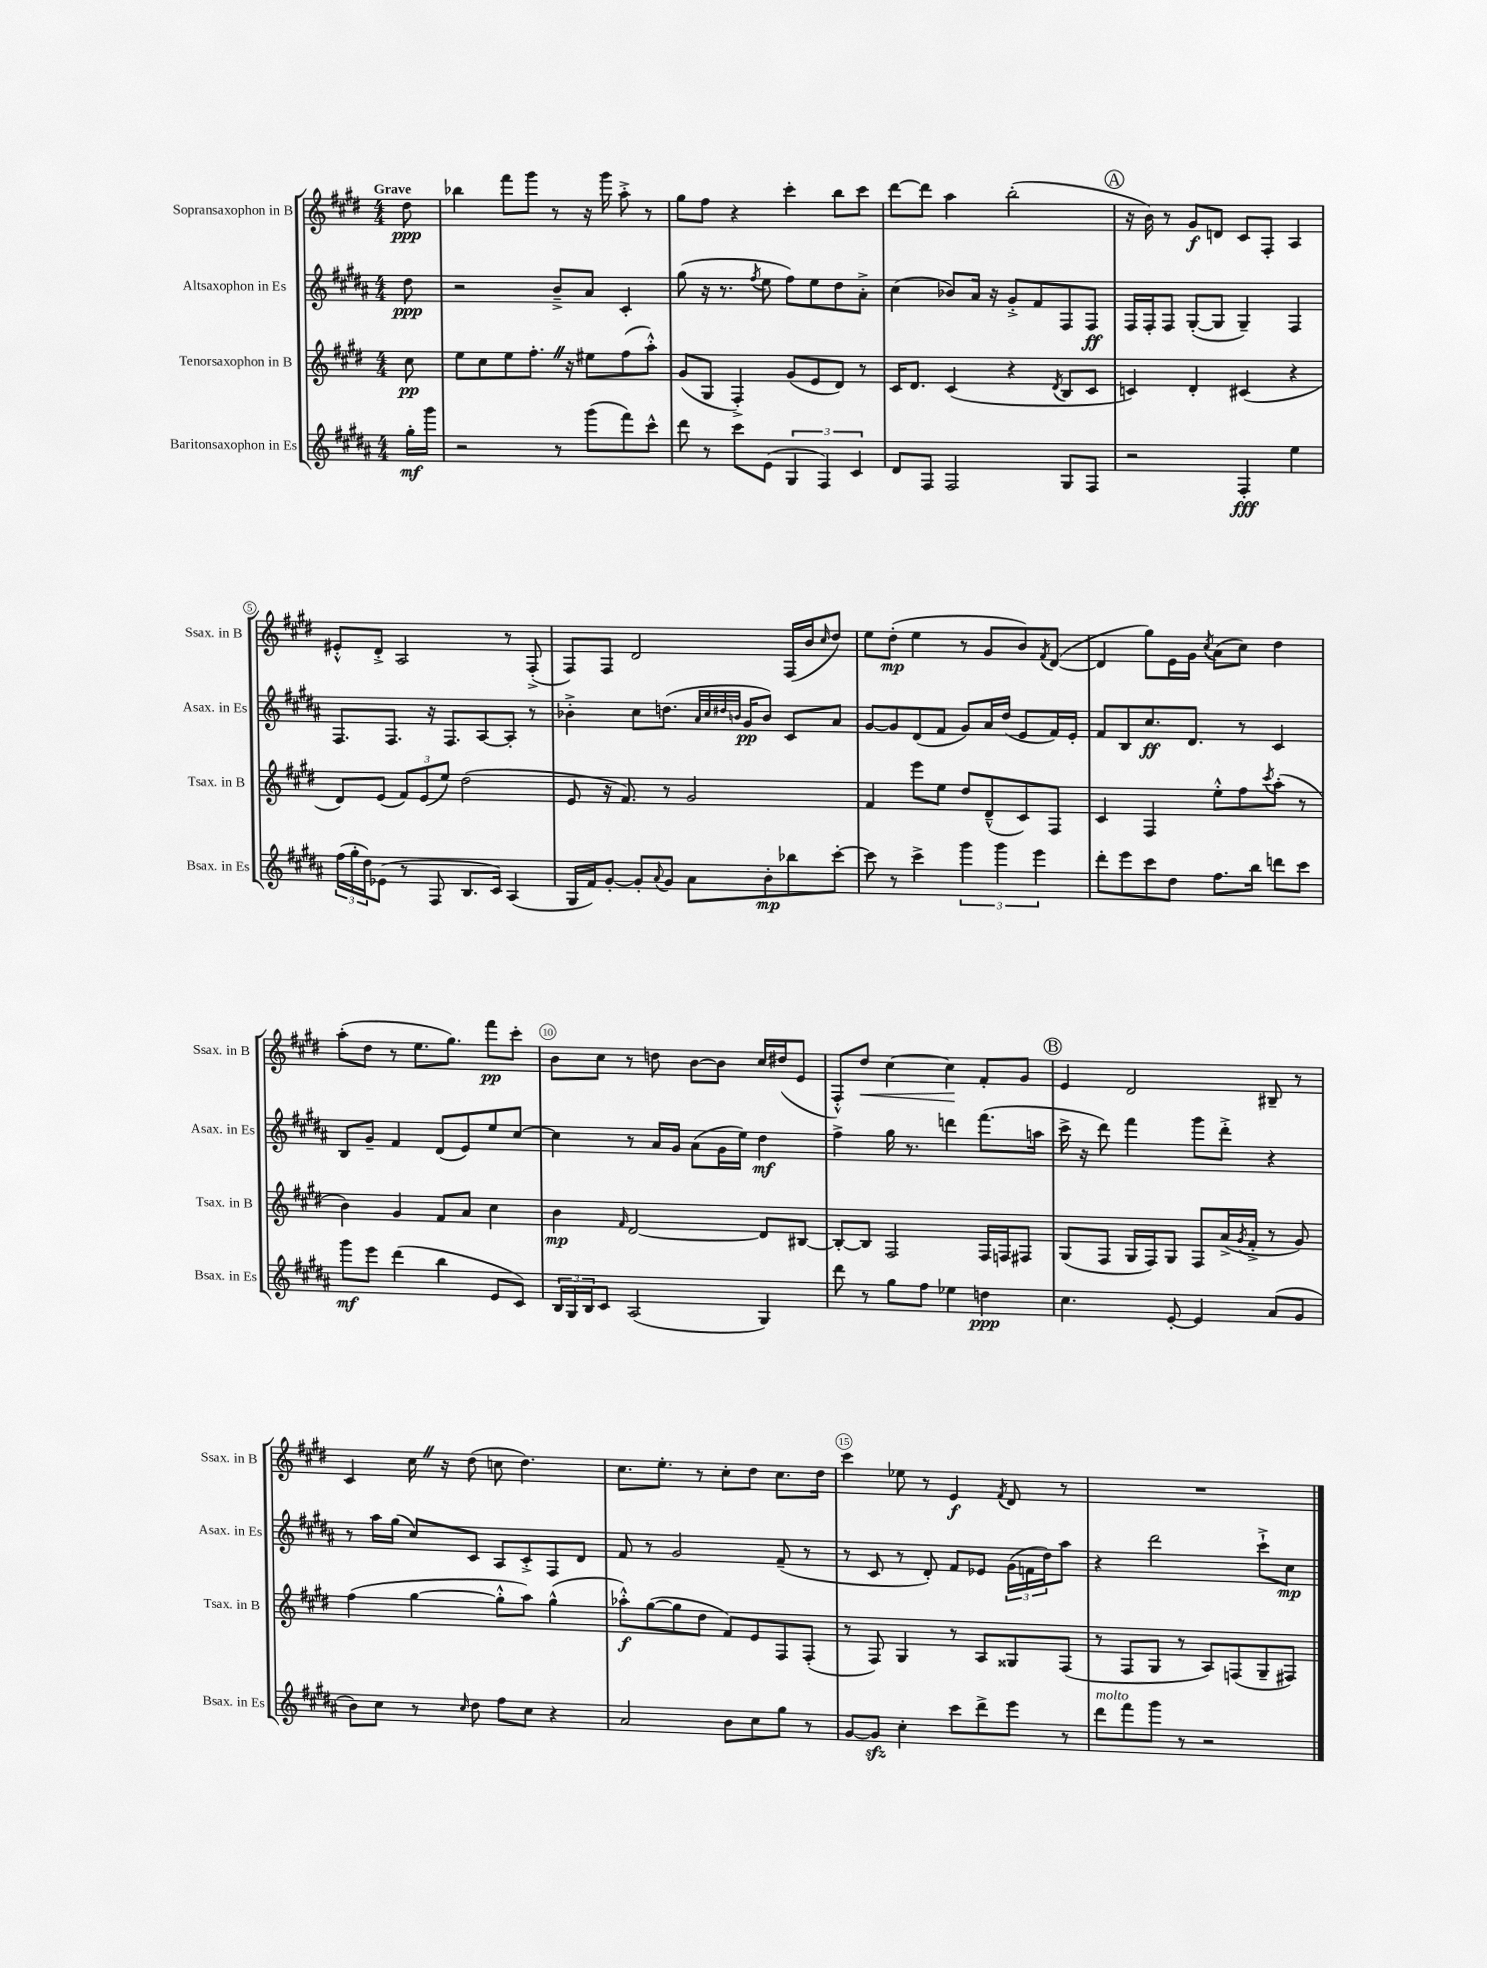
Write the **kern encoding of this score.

**kern	**dynam	**kern	**dynam	**kern	**dynam	**kern	**dynam
*part4	*part4	*part3	*part3	*part2	*part2	*part1	*part1
*staff4	*staff4	*staff3	*staff3	*staff2	*staff2	*staff1	*staff1
*I"Baritonsaxophon in Es	*	*I"Tenorsaxophon in B	*	*I"Altsaxophon in Es	*	*I"Sopransaxophon in B	*
*I'Bsax. in Es	*	*I'Tsax. in B	*	*I'Asax. in Es	*	*I'Ssax. in B	*
*clefG2	*	*clefG2	*	*clefG2	*	*clefG2	*
*k[f#c#g#d#a#]	*	*k[f#c#g#d#]	*	*k[f#c#g#d#a#]	*	*k[f#c#g#d#]	*
*M4/4	*	*M4/4	*	*M4/4	*	*M4/4	*
=	=	=	=	=	=	=	=
!	!	!	!	!	!	!LO:TX:a:B:t=Grave	!
16gg#'\LL	mf	8cc#\	pp	8dd#\	ppp	8dd#\	ppp
16ggg#\JJ	.	.	.	.	.	.	.
=1	=1	=1	=1	=1	=1	=1	=1
2r	.	8ee\L	.	2r	.	4bb-X\	.
.	.	8cc#\	.	.	.	.	.
.	.	8ee\	.	.	.	8fff#\L	.
.	.	8.ff#'Z\J	.	.	.	8ggg#\J	.
8r	.	.	.	8b~^/L	.	8r	.
.	.	16r	.	.	.	.	.
(8ggg#\L	.	8ee#X\L	.	8a#/J	.	16r	.
.	.	.	.	.	.	16ggg#\	.
8fff#\)	.	(8ff#\	.	4c#'/	.	8aa'^\	.
8ccc#^^\J	.	8aa'^^\J)	.	.	.	8r	.
=2	=2	=2	=2	=2	=2	=2	=2
8ddd#\	.	(8g#/L	.	(8gg#\	.	8gg#\L	.
8r	.	8G#/J	.	16r	.	8ff#\J	.
.	.	.	.	8.r	.	.	.
8ccc#\L	.	4F#'^/)	.	.	.	4r	.
.	.	.	.	8qff#/	.	.	.
(8e\J	.	.	.	8ee\	.	.	.
6G#/	.	(8g#/L	.	8ff#\L)	.	4ccc#'\	.
.	.	8e/	.	8ee\	.	.	.
6F#/)	.	.	.	.	.	.	.
.	.	8d#/J)	.	8dd#\	.	8bb\L	.
6c#/	.	.	.	.	.	.	.
.	.	8r	.	8a#'^\J	.	8ccc#\J	.
=3	=3	=3	=3	=3	=3	=3	=3
8d#/L	.	16c#/KL	.	(4cc#\	.	[8ddd#\L	.
.	.	8.d#/J	.	.	.	.	.
8F#/J	.	.	.	.	.	8ddd#\J]	.
2F#/	.	(4c#/	.	8b-X/L)	.	4aa\	.
.	.	.	.	16a#/Jk	.	.	.
.	.	.	.	16r	.	.	.
.	.	4r	.	8g#'^/L	.	(2bb'\	.
.	.	.	.	8f#/	.	.	.
.	.	8qd#/	.	.	.	.	.
8G#/L	.	8B/L	.	8F#/	.	.	.
8F#/J	.	8c#/J	.	8F#/J	ff	.	.
!!LO:REH:place=s1:t=A
=4	=4	=4	=4	=4	=4	=4	=4
2r	.	4cn/)	.	16F#/LL	.	16r	.
.	.	.	.	16F#'/J	.	16b\)	.
.	.	.	.	8F#/J	.	8r	.
.	.	4d#'/	.	([8G#'/L	.	8g#/L	f
.	.	.	.	8G#/J]	.	8dn/J	.
4F#'/	fff	(4c#X/	.	4G#~/)	.	8c#/L	.
.	.	.	.	.	.	8F#'/J	.
4ee\	.	4r	.	4F#/	.	4A/	.
!!LO:LB:g=z
=5	=5	=5	=5	=5	=5	=5	=5
(24ff#\LL	.	8d#/L)	.	8.F#/L	.	8e#X'^^/L	.
24gg#'\	.	.	.	.	.	.	.
24dd#\J)	.	.	.	.	.	.	.
(8e-X\J	.	(8e/J	.	.	.	8d#'^/J	.
.	.	.	.	8.F#/J	.	.	.
8r	.	12f#/L)	.	.	.	2A/	.
.	.	(12e/	.	.	.	.	.
8F#/	.	.	.	16r	.	.	.
.	.	12ee/J)	.	.	.	.	.
.	.	.	.	8.F#/L	.	.	.
8.B/L	.	(2dd#\	.	.	.	.	.
.	.	.	.	[8A#/	.	.	.
16c#/Jk)	.	.	.	.	.	.	.
(4A#/	.	.	.	8A#'/J]	.	8r	.
.	.	.	.	8r	.	(8F#'^/	.
=6	=6	=6	=6	=6	=6	=6	=6
16G#/LL	.	8e/	.	4b-X'^\	.	8F#/L)	.
16f#/J)	.	.	.	.	.	.	.
[8g#'/J	.	16r	.	.	.	8F#/J	.
.	.	8.f#/)	.	.	.	.	.
8g#'/L]	.	.	.	8cc#\L	.	2d#/	.
8qqa#/	.	.	.	.	.	.	.
8g#/J	.	8r	.	(8.ddn\J	.	.	.
8a#\L	.	2g#/	.	.	.	.	.
.	.	.	.	32qqa#/LLL	.	.	.
.	.	.	.	32qqcc#/	.	.	.
.	.	.	.	32qqdd#X/	.	.	.
.	.	.	.	32qqbn/JJJ	.	.	.
.	.	.	.	16g#/KL	pp	.	.
8b'\	mp	.	.	8b/J)	.	.	.
8bb-X\	.	.	.	8c#/L	.	(16F#/LL	.
.	.	.	.	.	.	16b/J	.
.	.	.	.	.	.	16qqcc#/	.
[8ccc#'\J	.	.	.	8a#/J	.	8dd#/J)	.
=7	=7	=7	=7	=7	=7	=7	=7
8ccc#\]	.	4f#/	.	[8g#/L	.	8ee\L	.
8r	.	.	.	8g#/]	.	(8dd#'\J	mp
4ccc#^\	.	8eee\L	.	(8d#/	.	4ee\	.
.	.	8ee\J	.	8f#/J	.	.	.
6ggg#\	.	8dd#/L	.	8g#/L)	.	8r	.
.	.	(8d#~^^/	.	16a#/L	.	8g#/L	.
6ggg#\	.	.	.	.	.	.	.
.	.	.	.	(16dd#/JJ	.	.	.
.	.	8c#/)	.	8e/L	.	8b/)	.
6eee\	.	.	.	.	.	.	.
.	.	.	.	.	.	8qf#/	.
.	.	8F#/J	.	16f#/L)	.	([8d#/J	.
.	.	.	.	16e'/JJ	.	.	.
=8	=8	=8	=8	=8	=8	=8	=8
8ddd#'\L	.	4c#/	.	8f#/L	.	4d#/]	.
8eee\	.	.	.	8B/	.	.	.
8ccc#\	.	4F#/	.	8.cc#/	ff	8gg#\L)	.
8dd#\J	.	.	.	.	.	16e\L	.
.	.	.	.	8.d#/J	.	16g#\JJ	.
.	.	.	.	.	.	8qcc#/	.
8.ff#\L	.	8ee'^^\L	.	.	.	(8a\L	.
.	.	8ff#\	.	8r	.	8cc#\J)	.
16bb\Jk	.	.	.	.	.	.	.
.	.	8qccc#/	.	.	.	.	.
8dddn\L	.	(8aa'\J	.	4c#/	.	4dd#\	.
8ccc#\J	.	8r	.	.	.	.	.
!!LO:LB:g=z
=9	=9	=9	=9	=9	=9	=9	=9
8ggg#\L	mf	4b\)	.	8B/L	.	(8aa'\L	.
8eee\J	.	.	.	8g#~/J	.	8dd#\J	.
(4ddd#\	.	4g#/	.	4f#/	.	8r	.
.	.	.	.	.	.	8.ee\L	.
4bb\	.	8f#/L	.	(8d#/L	.	.	.
.	.	.	.	.	.	8.gg#\J)	.
.	.	8a/J	.	8e/)	.	.	.
8e/L	.	4cc#\	.	8ee/	.	8fff#\L	pp
8c#/J)	.	.	.	[8cc#/J	.	8ccc#'\J	.
=10	=10	=10	=10	=10	=10	=10	=10
24B/LL	.	4b\	mp	4cc#\]	.	8b\L	.
24G#/	.	.	.	.	.	.	.
24B/J	.	.	.	.	.	.	.
8c#/J	.	.	.	.	.	8cc#\J	.
.	.	16qqf#/	.	.	.	.	.
(2A#/	.	[2d#/	.	8r	.	8r	.
.	.	.	.	16a#/LL	.	8ddn\	.
.	.	.	.	16g#/JJ	.	.	.
.	.	.	.	(8a#\L	.	[8b\L	.
.	.	.	.	16g#\L	.	8b\J]	.
.	.	.	.	16ee\JJ)	.	.	.
4G#/)	.	8d#/L]	.	4dd#\	mf	16cc#/LL	.
.	.	.	.	.	.	(16dd#X/J	.
.	.	[8B#X/J	.	.	.	8e/J	.
=11	=11	=11	=11	=11	=11	=11	=11
8ddd#\	.	8B#'/L_	.	4ff#^\	.	8F#'^^/L)	.
!	!	!	!	!	!	!	!LO:HP:b
8r	.	8B#/J]	.	.	.	8dd#/J	<
8gg#\L	.	2F#/	.	16gg#\	.	[4cc#\	.
.	.	.	.	8.r	.	.	.
8ff#\J	.	.	.	.	.	.	.
4ee-X\	.	.	.	4dddn\	.	4cc#\]	.
4ddn\	ppp	16F#/LL	.	(8.fff#\L	.	8f#'/L	[
.	.	16Fn/J	.	.	.	.	.
.	.	8F#X/J	.	.	.	8g#/J	.
.	.	.	.	16aan\Jk	.	.	.
!!LO:REH:place=s1:t=B
=12	=12	=12	=12	=12	=12	=12	=12
4.cc#\	.	(8G#/L	.	16ccc#^\	.	4e/	.
.	.	.	.	16r	.	.	.
.	.	8F#/J	.	8ddd#\)	.	.	.
.	.	16G#/LL	.	4fff#\	.	2d#/	.
.	.	16F#/J)	.	.	.	.	.
[8e'/	.	8G#/J	.	.	.	.	.
4e/]	.	8F#/L	.	8ggg#\L	.	.	.
.	.	(16a^/L	.	8ddd#'^\J	.	.	.
.	.	8qg#/	.	.	.	.	.
.	.	16f#'^/JJ	.	.	.	.	.
(8a#/L	.	8r	.	4r	.	8B#X~/	.
8g#/J	.	8g#/)	.	.	.	8r	.
!!LO:LB:g=z
=13	=13	=13	=13	=13	=13	=13	=13
8b\L)	.	(4ff#\	.	8r	.	4c#/	.
8cc#\J	.	.	.	16aa#\LL	.	.	.
.	.	.	.	(16gg#\JJ	.	.	.
8r	.	[4gg#\	.	8cc#/L)	.	16cc#Z\	.
.	.	.	.	.	.	16r	.
16qqcc#/	.	.	.	.	.	.	.
8dd#\	.	.	.	8c#/J	.	(8dd#\	.
8ff#\L	.	8gg#'^^\L]	.	8A#/L	.	8ccn\	.
8cc#\J	.	8aa\J)	.	8c#'^/	.	4.dd#\)	.
4r	.	(4gg#^^\	.	8F#/	.	.	.
.	.	.	.	8d#/J	.	.	.
=14	=14	=14	=14	=14	=14	=14	=14
2a#/	.	8aa-X'^^\L)	f	8f#/	.	8.cc#\L	.
.	.	([8gg#\	.	8r	.	.	.
.	.	.	.	.	.	8.ee'\J	.
.	.	8gg#\]	.	2g#/	.	.	.
.	.	8dd#\J	.	.	.	8r	.
8b\L	.	8f#/L)	.	.	.	8cc#'\L	.
8cc#\	.	8e/	.	.	.	8dd#\J	.
8gg#\J	.	8F#/	.	(8f#~/	.	8.cc#\L	.
8r	.	(8F#'/J	.	8r	.	.	.
.	.	.	.	.	.	16dd#\Jk	.
=15	=15	=15	=15	=15	=15	=15	=15
[8g#/L	.	8r	.	8r	.	4ccc#\	.
8g#zz/J]	.	8F#/)	.	8c#/	.	.	.
4cc#'\	.	4G#/	.	8r	.	8ee-X\	.
.	.	.	.	8d#'/)	.	8r	.
8ccc#\L	.	8r	.	8f#/L	.	4e/	f
8ddd#^\	.	8A/L	.	8e-X/J	.	.	.
.	.	.	.	.	.	8qf#/	.
8eee\J	.	8G##X/	.	(24g#\LL	.	8d#/	.
.	.	.	.	24fn\	.	.	.
.	.	.	.	24dd#\J)	.	.	.
8r	.	(8F#/J	.	8aa#\J	.	8r	.
=16	=16	=16	=16	=16	=16	=16	=16
!LO:TX:a:i:t=molto	!	!	!	!	!	!	!
8ddd#\L	.	8r	.	4r	.	1r	.
8fff#\	.	8F#/L	.	.	.	.	.
8ggg#\J	.	8G#/J	.	2ddd#\	.	.	.
8r	.	8r	.	.	.	.	.
2r	.	8A/L)	.	.	.	.	.
.	.	(8Fn/	.	.	.	.	.
.	.	8G#~/	.	8ccc#`^\L	.	.	.
.	.	8F#X/J)	.	8cc#\J	mp	.	.
==	==	==	==	==	==	==	==
*-	*-	*-	*-	*-	*-	*-	*-
